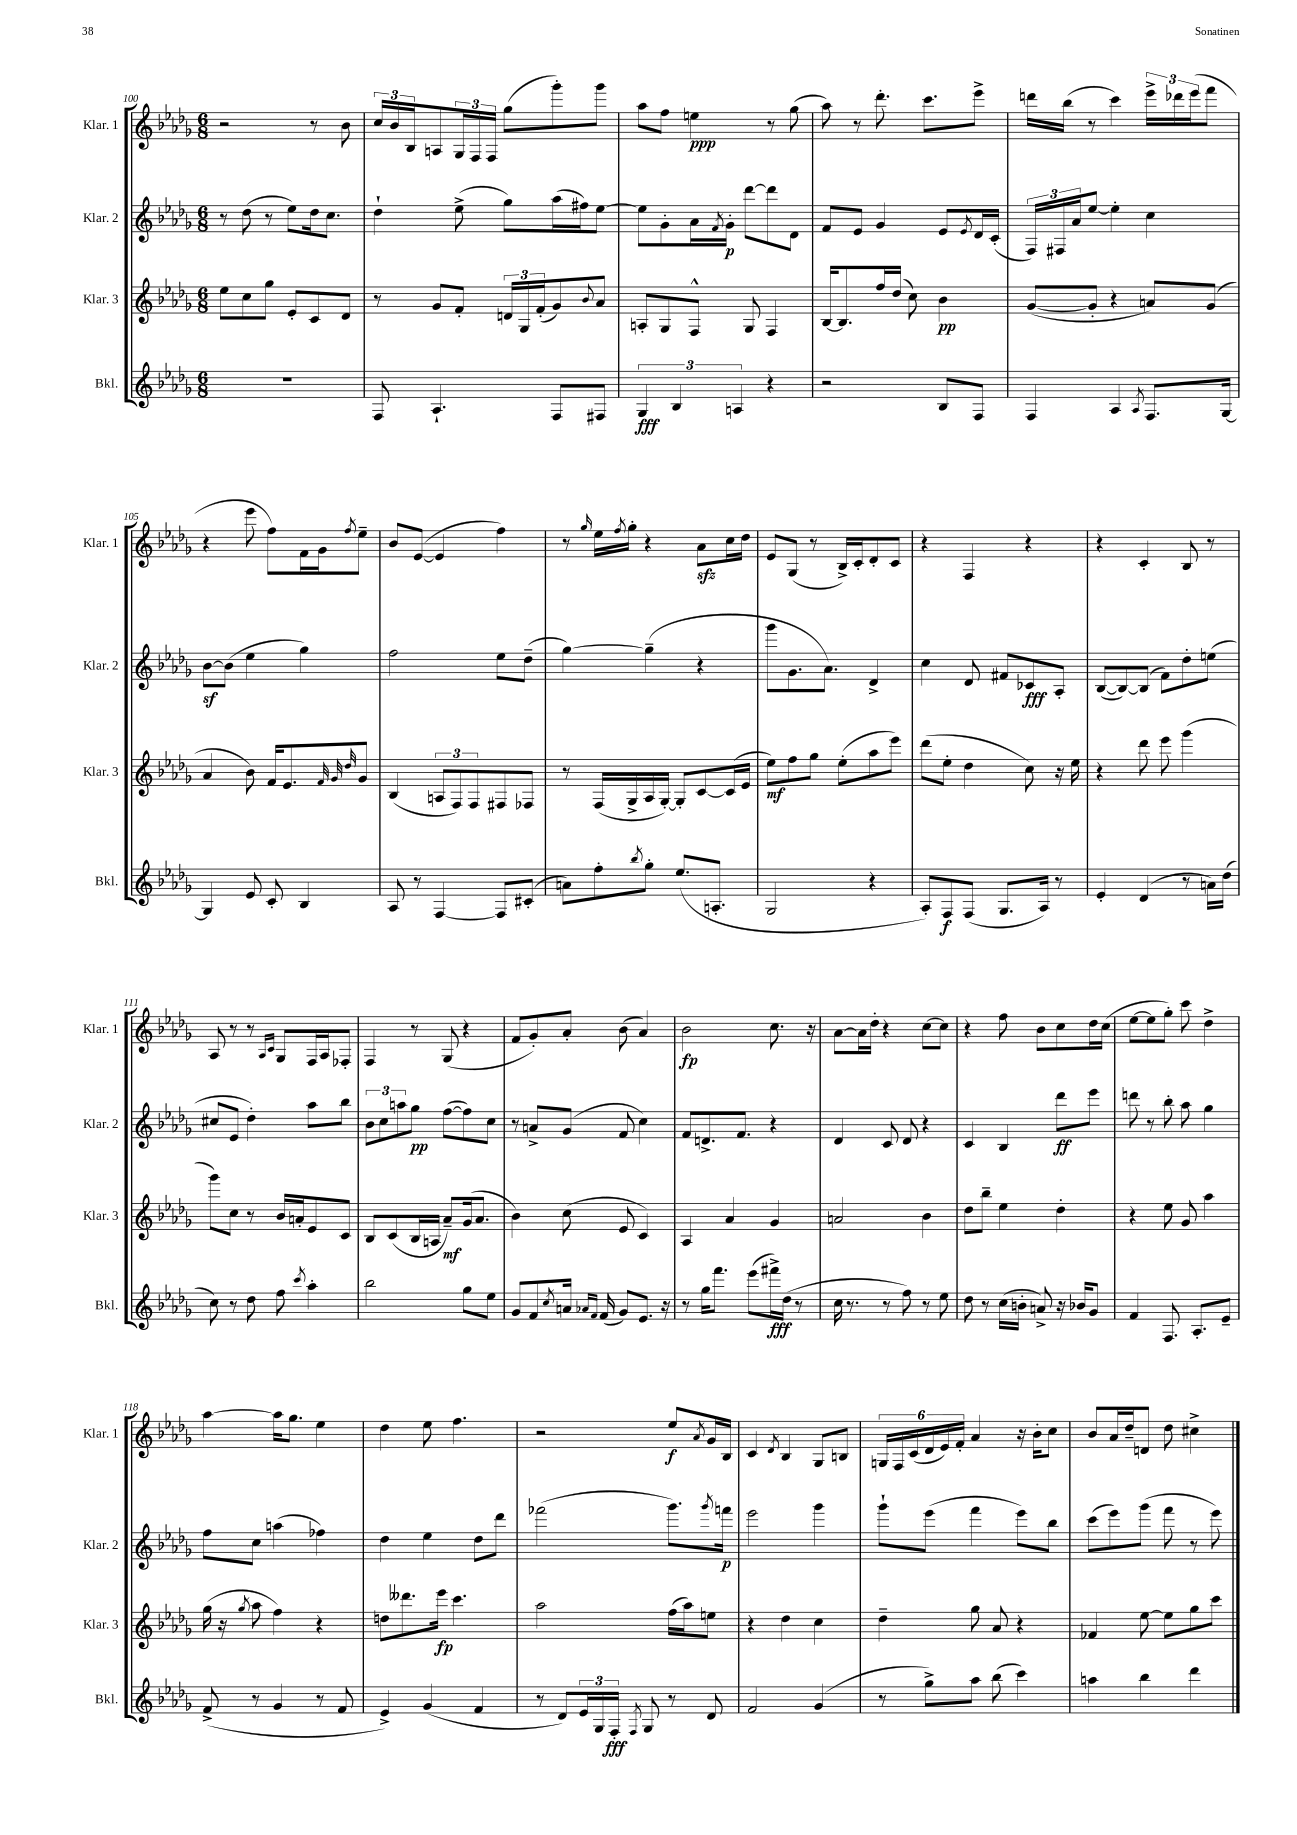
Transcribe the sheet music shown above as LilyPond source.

<<
\new StaffGroup <<
\new Staff = "s0" \with { instrumentName = "Klar. 1" shortInstrumentName = "Klar. 1" } {
    \clef treble \key des \major \numericTimeSignature \time 6/8
    r2 r8 bes'8 |
    \tuplet 3/2 { c''16 bes'16 bes16 } a8 \tuplet 3/2 { ges16 f16 f16 } ges''8( ges'''8-.) ges'''8 |
    aes''8 f''8 e''4\ppp r8 ges''8( |
    aes''8) r8 des'''8.-. c'''8. ees'''8-> |
    d'''16 bes''16( r8 c'''4) \tuplet 3/2 { ees'''16-> des'''16 ees'''16( } f'''8 |
    r4 ees'''8 f''8) f'16 ges'16 \acciaccatura { f''8 } ees''8-- |
    bes'8 ees'8~( ees'4 f''4) |
    r8 \grace { ges''16 } ees''16 \acciaccatura { f''8 } ges''16-. r4 aes'8\sfz c''16 des''16 |
    ees'8 ges8( r8 bes16->) c'16-. des'8-. c'8 |
    r4 f4 r4 |
    r4 c'4-. bes8 r8 |
    aes8 r8 r8 \grace { aes16 c'16 } ges8 f16 aes16 fes8-. |
    f4 r8 ges8( r4 |
    f'8 ges'8-.) aes'8-. bes'8( aes'4) |
    bes'2\fp c''8. r16 |
    aes'8~ aes'16 des''16-. r4 c''8~ c''8 |
    r4 f''8 bes'8 c''8 des''16 c''16( |
    ees''8~ ees''8 ges''8-.) c'''8 des''4-> |
    aes''4~ aes''16 ges''8. ees''4 |
    des''4 ees''8 f''4. |
    r2 ees''8\f \acciaccatura { aes'8 } ges'16 bes16 |
    c'4 \acciaccatura { des'8 } bes4 ges8 b8 |
    \tuplet 6/4 { g16 f16 c'16( des'16 ees'16) f'16-. } aes'4 r16 bes'16-. c''8 |
    bes'8 aes'16 des''16-- d'8 des''8 cis''4-> \bar "|." |
}
\new Staff = "s1" \with { instrumentName = "Klar. 2" shortInstrumentName = "Klar. 2" } {
    \clef treble \key des \major \numericTimeSignature \time 6/8
    r8 des''8( r8 ees''8) des''16 c''8. |
    des''4-! ees''8->( ges''8) aes''16( fis''16) ees''8~ |
    ees''8 ges'8-. aes'16 \acciaccatura { f'8 } ges'16-.\p des'''8~ des'''8 des'8 |
    f'8 ees'8 ges'4 ees'8 \acciaccatura { ees'8 } des'16 c'16-.( |
    \tuplet 3/2 { f16) fis16 aes'16 } ees''8~ ees''4-. c''4 |
    bes'8~\sf bes'8( ees''4 ges''4) |
    f''2 ees''8 des''8--( |
    ges''4~) ges''4--( r4 |
    ges'''8 ges'8. aes'8.) des'4-> |
    c''4 des'8 fis'8 ces'8\fff aes8-. |
    bes8~( bes8~) bes8( f'8) des''8-. e''8( |
    cis''8 ees'8 des''4-.) aes''8 bes''8 |
    \tuplet 3/2 { bes'8 c''8 a''8 } ges''8\pp f''8~( f''8) c''8 |
    r8 a'8-> ges'8( f'8 c''4) |
    f'8 d'8.-> f'8. r4 |
    des'4 c'8 des'8 r4 |
    c'4 bes4 des'''8\ff ees'''8 |
    d'''8 r8 bes''8-. aes''8 ges''4 |
    f''8 c''8 a''4( fes''4) |
    des''4 ees''4 des''8 des'''8 |
    fes'''2( ges'''8.) \acciaccatura { ges'''8 } f'''16\p |
    ees'''2 ges'''4 |
    ges'''8-! ees'''8( f'''4 ees'''8) bes''8 |
    c'''8( ees'''8) ges'''8( f'''8 r8 ees'''8) \bar "|." |
}
\new Staff = "s2" \with { instrumentName = "Klar. 3" shortInstrumentName = "Klar. 3" } {
    \clef treble \key des \major \numericTimeSignature \time 6/8
    ees''8 c''8 ges''8 ees'8-. c'8 des'8 |
    r8 ges'8 f'8-. \tuplet 3/2 { d'16 ges16 f'16-.( } ges'8) \appoggiatura { bes'8 } aes'8 |
    a8-. ges8 f8-^ ges8 f4 |
    bes16~ bes8. f''16 des''16( c''8) bes'4\pp |
    ges'8~( ges'8-. r4 a'8) ges'8( |
    aes'4 bes'8) f'16 ees'8. \grace { f'32 ges'32 des''32 } ges'8 |
    bes4( \tuplet 3/2 { a8 f8) f8 } fis8 fes8 |
    r8 f16( ges16-> aes16 ges16~-.) ges8-. c'8~ c'16( ees'16 |
    ees''8\mf) f''8 ges''8 ees''8-.( aes''8 ees'''8) |
    des'''8( ees''8-. des''4 c''8) r16 ees''16 |
    r4 des'''8 ees'''8 ges'''4( |
    ges'''8) c''8 r8 bes'16 a'16-. ees'8 c'8 |
    bes8 c'8( bes16 a16 aes'8--\mf) ges'16( aes'8. |
    bes'4) c''8( ees'8 c'4) |
    aes4 aes'4 ges'4 |
    a'2 bes'4 |
    des''8 bes''8-- ees''4 des''4-. |
    r4 ees''8 ges'8 aes''4 |
    ges''16( r16 \acciaccatura { ges''8 } aes''8 f''4) r4 |
    d''8 deses'''8. ees'''16\fp c'''4. |
    aes''2 f''16( aes''16) e''8 |
    r4 des''4 c''4 |
    des''4-- ges''8 aes'8 r4 |
    fes'4 ees''8~ ees''8 ges''8 c'''8 \bar "|." |
}
\new Staff = "s3" \with { instrumentName = "Bkl." shortInstrumentName = "Bkl." } {
    \clef treble \key des \major \numericTimeSignature \time 6/8
    R2. |
    f8 aes4.-! f8 fis8 |
    \tuplet 3/2 { ges4\fff bes4 a4 } r4 |
    r2 bes8 f8 |
    f4 aes4 \acciaccatura { aes8 } f8. ges16~ |
    ges4 ees'8 c'8-. bes4 |
    aes8 r8 f4~ f8 cis'8-.( |
    a'8) f''8-. \acciaccatura { bes''8 } ges''8-. ees''8.( a8.-. |
    ges2 r4 |
    aes8-.) f8\f f8( ges8. aes16) r8 |
    ees'4-. des'4( r8 a'16) des''16( |
    c''8) r8 des''8 f''8 \acciaccatura { c'''8 } aes''4-. |
    bes''2 ges''8 ees''8 |
    ges'8 f'8 \acciaccatura { c''8 } a'16 \grace { aes'16 f'16 } f'16( ges'8) ees'8. r16 |
    r8 ges''16 f'''8. ees'''8( fis'''16->\fff) des''16( r8 |
    c''16 r8. r8 f''8) r8 ees''8 |
    des''8 r8 c''16( b'16-. a'8->) r16 bes'16 ges'8 |
    f'4 f8. aes8.-. ees'8-- |
    f'8->( r8 ges'4 r8 f'8 |
    ees'4->) ges'4( f'4 |
    r8 des'8) \tuplet 3/2 { ees'16 ges16 f16-.\fff } \acciaccatura { f8 } ges8 r8 des'8 |
    f'2 ges'4( |
    r8 ges''8->) aes''8 bes''8( c'''4) |
    a''4 bes''4 des'''4 \bar "|." |
}
>>
>>
\layout { \context { \Score currentBarNumber = #100 } }
